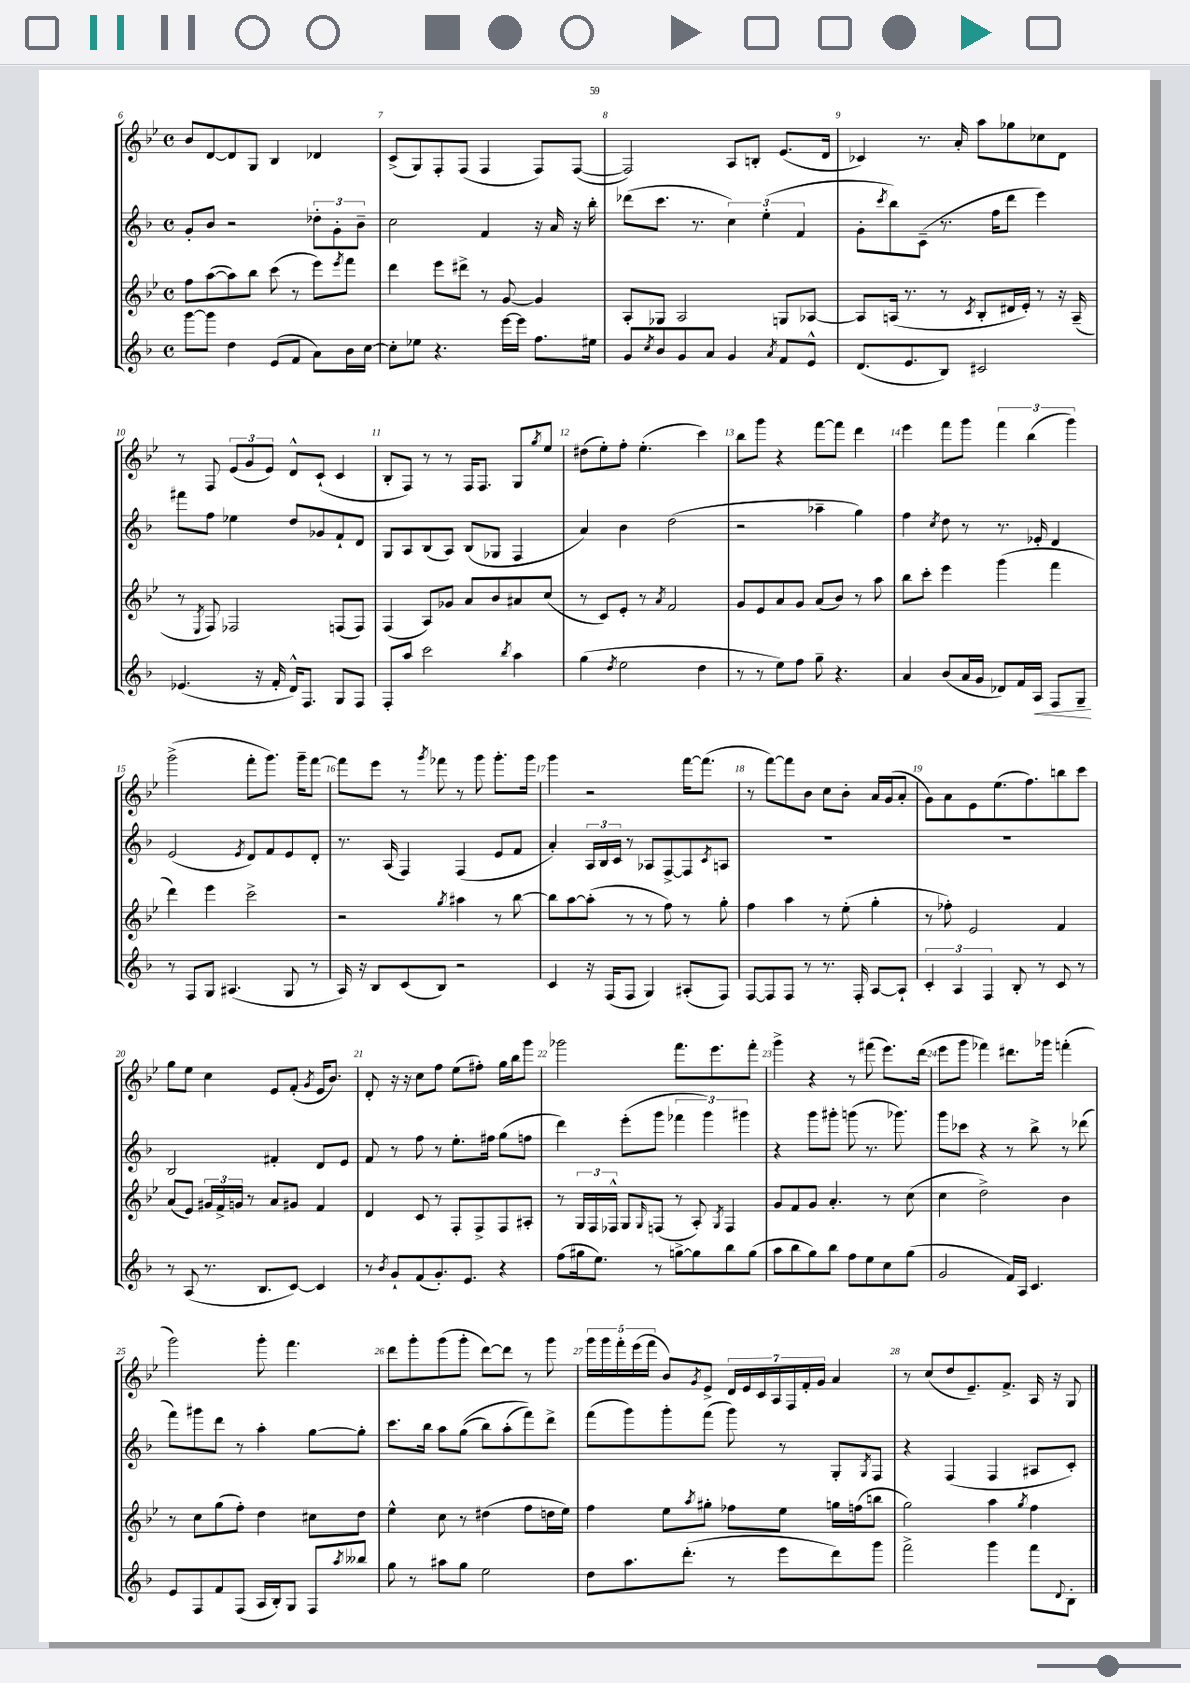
<<
\new StaffGroup <<
\new Staff = "s0" {
    \clef treble \key bes \major \defaultTimeSignature \time 4/4
    bes'8 d'8~ d'8 g8 bes4 des'4 |
    c'8->( g8) f8-. f8( f4 f8) f8~( |
    f2) a8 b8-. ees'8.( d'16 |
    ces'4) r8. a'16-. a''8 ges''8 ces''8 d'8 |
    r8 f8 \tuplet 3/2 { ees'8( g'8 ees'8) } d'8-^ c'8-!( c'4 |
    bes8-. f8) r8 r8 f16 f8. g8 \acciaccatura { g''8 } ees''8 |
    dis''8( ees''8-.) f''8-. ees''4.-.( c'''4) |
    bes''8 g'''8 r4 f'''8~ f'''8 d'''4 |
    ees'''4 f'''8 g'''8 \tuplet 3/2 { f'''4 bes''4( g'''4) } |
    g'''2->( f'''8-. g'''8.) g'''16-- f'''8~ |
    f'''8 ees'''8 r8 \acciaccatura { g'''8 } fes'''8 r8 g'''8 g'''8.-. g'''16 |
    g'''4 r2 f'''16~ f'''8.( |
    r8 f'''8~) f'''8 bes'8 c''8 bes'8-. a'16 g'16( a'8-. |
    g'8) a'8 ees'8 ees''8.( f''8.) b''8 c'''8 |
    g''8 ees''8 c''4 ees'8 f'8-.( \acciaccatura { g'8 } ees'16 bes'8.) |
    d'8-. r16 r16 c''8 f''8 ees''8( fis''8-.) g''16 bes''16 g'''8 |
    ges'''2 f'''8. ees'''8. f'''8-. |
    g'''4-> r4 r8 fis'''8( ees'''8.) d'''16( |
    ees'''8 g'''8 fes'''4) dis'''8. ges'''16 f'''4-.( |
    g'''2) g'''8-. f'''4. |
    d'''8 g'''8-. g'''8( g'''8-. d'''8~) d'''8 r8 g'''8 |
    \tuplet 5/4 { g'''16 g'''16 f'''16-. ees'''16( f'''16 } bes'8) \acciaccatura { g'8 } ees'8-> \tuplet 7/4 { d'16 ees'16 c'16 a16 f16 f'16-. g'16 } a'4 |
    r8 c''8( d''8 ees'8.--) f'8.-> a16 r16 g8 \bar "|." |
}
\new Staff = "s1" {
    \clef treble \key f \major \defaultTimeSignature \time 4/4
    g'8-. bes'8 r2 \tuplet 3/2 { des''8-. g'8-. bes'8-- } |
    c''2 f'4 r16 a'16 r16 bes''16-. |
    des'''8( c'''8. r8. \tuplet 3/2 { c''4) e''4-.( f'4 } |
    g'8-. \acciaccatura { c'''8 } bes''8) c'8--( r8. f''16 d'''8 e'''4) |
    fis'''8 f''8 ees''4 d''8 ges'8 f'8-! d'8 |
    g8 a8 bes8( a8) bes8( ges8 f4 |
    a'4) bes'4 d''2( |
    r2 aes''4-- g''4) |
    f''4 \acciaccatura { c''8 } d''8 r8 r8. ees'16-. d'4 |
    e'2( \acciaccatura { e'8 } d'8) f'8 e'8 d'8-. |
    r8. a16( f4) f4( e'8 f'8 |
    a'4-.) \tuplet 3/2 { a16 bes16 c'16 } r8 aes8 f8~-> f8 \acciaccatura { c'8 } a8 |
    R1 |
    R1 |
    bes2 fis'4-. d'8 e'8 |
    f'8 r8 f''8 r8 e''8.-. fis''16 g''8( f''8 |
    d'''4) e'''8-.( g'''8 \tuplet 3/2 { fes'''4 g'''4) gis'''4 } |
    r4 g'''8 gis'''8-. g'''8( r8. ges'''8.) |
    g'''8 ces'''8 r4 r8 bes''8-> r8 des'''8( |
    f'''8) gis'''8 d'''8 r8 a''4-. g''8~ g''8-. |
    c'''8. bes''16 a''8 g''8(\( bes''8) a''8-.( f'''8)\) d'''8-> |
    f'''8( g'''8) g'''8-. f'''8( g'''8) r8 g8-. \acciaccatura { g8 } f8 |
    r4 f4( f4 ais8 c'8-.) \bar "|." |
}
\new Staff = "s2" {
    \clef treble \key bes \major \defaultTimeSignature \time 4/4
    f''8 a''8~( a''8) bes''8 c'''8( r8 ees'''8) \acciaccatura { ees'''8 } f'''8 |
    d'''4 ees'''8 dis'''8-> r8 g'8~ g'4 |
    a8-. ges8 a2 g8 aes8~ |
    aes8 a16( r8. r8 \acciaccatura { c'8 } bes8-. dis'16 ees'16-.) r8 r16 a16--( |
    r8 \acciaccatura { ees8 } f8) fes2 f8( f8) |
    f4( a8) ges'8 a'8 bes'8 ais'8 c''8( |
    r8 c'8) ees'8-. r8 \acciaccatura { a'8 } f'2 |
    g'8 ees'8 a'8 g'8 a'8( bes'8) r8 a''8 |
    bes''8 c'''8-. ees'''4 g'''4( f'''4 |
    d'''4) ees'''4 c'''2-> |
    r2 \acciaccatura { g''8 } ais''4 r8 bes''8~ |
    bes''8 a''8~ a''8-.( r8 r8 f''8) r8 g''8-. |
    f''4 a''4 r8 ees''8-.( g''4-. |
    r8 fes''8-.) ees'2 f'4 |
    a'8( ees'8) \tuplet 3/2 { gis'16 f'16-> g'16 } r8 a'8 gis'8 f'4 |
    d'4 c'8 r8 f8-. f8-> f8 ais8-. |
    r8 \tuplet 3/2 { g16 f16 fes16-^ } g8 \grace { g16 } f8( r8 a8-.) \acciaccatura { g8 } f4 |
    g'8 f'8 g'8 a'4.-. r8 c''8( |
    c''4 d''2->) bes'4 |
    r8 c''8 g''8( f''8-.) d''4 cis''8 d''8 |
    ees''4-^ c''8 r8 dis''4( f''8 d''16 ees''16) |
    f''4 ees''8 \acciaccatura { a''8 } gis''8-. fes''8 ees''8 g''16 f''16( b''8 |
    g''2) a''4 \acciaccatura { g''8 } f''4 \bar "|." |
}
\new Staff = "s3" {
    \clef treble \key f \major \defaultTimeSignature \time 4/4
    g'''8~ g'''8 d''4 e'8( f'8 a'8) bes'16 c''16~ |
    c''8-. ees''8 r4. e'''16~ e'''16 f''8. eis''16 |
    g'8 \acciaccatura { c''8 } bes'8 g'8 a'8 g'4 \acciaccatura { a'8 } f'8 e'8-^ |
    d'8.( e'8. bes8) cis'2 |
    ees'4.( r16 f'16-. d'16-^) f8. g8 f8 |
    f8-. a''8 c'''2 \acciaccatura { bes''8 } a''4 |
    g''4( \acciaccatura { d''8 } e''2 d''4 |
    r8 r8 e''8) f''8 g''8-- r4. |
    a'4 bes'8( a'16 g'16 des'8) f'16 a16\< f8 g8--\! |
    r8 f8 g8 ais4.( g8 r8 |
    a16) r16 bes8 c'8( bes8) r2 |
    c'4 r16 f16( f8 g4) ais8-.( f8) |
    f8~ f8 f8 r8 r8. f16-. a8~ a8-! |
    \tuplet 3/2 { c'4-. a4 f4 } bes8-. r8 c'8 r8 |
    r8 a8( r8. bes8. c'8~) c'4 |
    r8 \acciaccatura { bes'8 } g'8-! f'8( g'8.-.) e'8. r4 |
    f''8( gis''16 e''8.) r8 g''8~-> g''8 bes''8 g''8( |
    a''8 bes''8 g''8) bes''8 f''8 e''8 c''8 g''8( |
    g'2 f'16) a16 c'4. |
    e'8 f8 f'8 f8( a16 bes16-.) g8 f8 \acciaccatura { a''8 } beses''8 |
    g''8 r8 ais''8 g''8 e''2 |
    d''8 a''8. d'''8.-.( r8 e'''8 d'''8) g'''8 |
    f'''2-> g'''4 f'''8 \appoggiatura { d'8 } bes8-. \bar "|." |
}
>>
>>
\layout { \context { \Score currentBarNumber = #6 \override BarNumber.break-visibility = ##(#f #t #t) barNumberVisibility = #all-bar-numbers-visible } }
